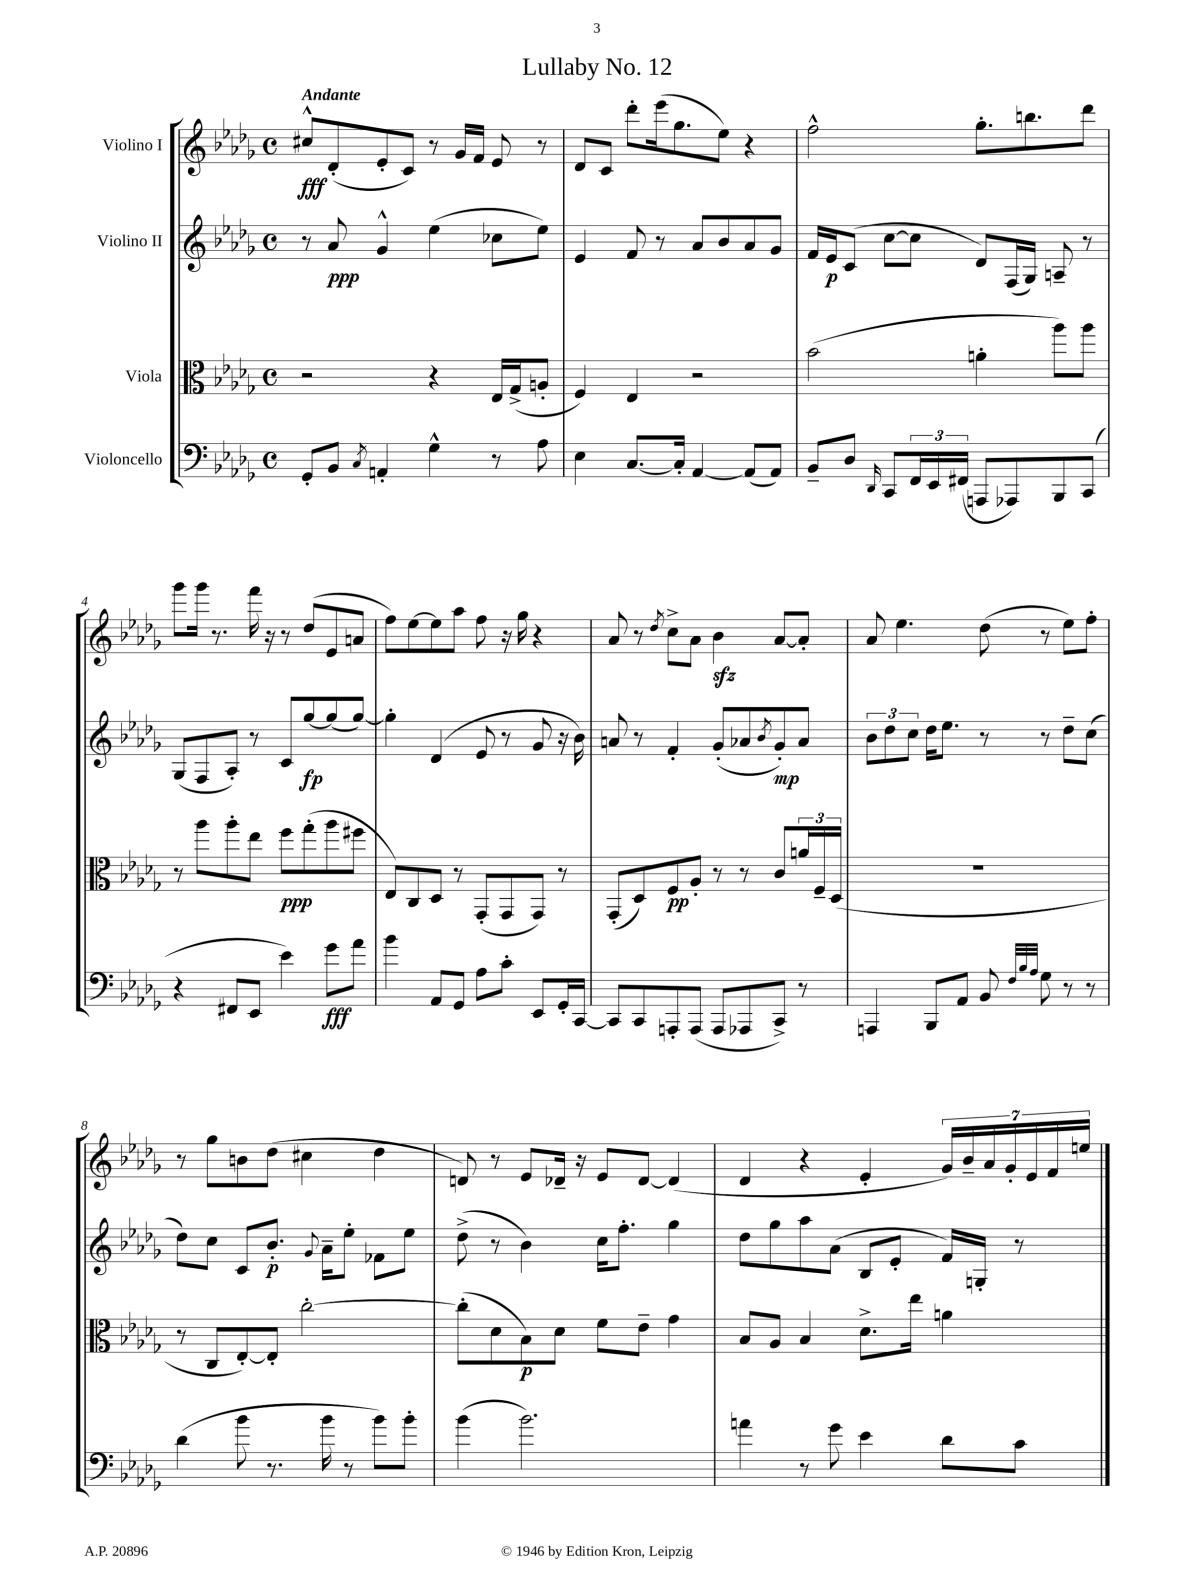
\header { title = "Lullaby No. 12" }
<<
\new StaffGroup <<
\new Staff = "s0" \with { instrumentName = "Violino I" } {
    \clef treble \key des \major \defaultTimeSignature \time 4/4 \tempo "Andante"
    cis''8-^\fff des'8-.( ees'8-. c'8) r8 ges'16 f'16 ees'8 r8 |
    des'8 c'8 des'''8-. ees'''16( ges''8. ees''8) r4 |
    f''2-^ ges''8.-. b''8. des'''8 |
    ges'''8 ges'''16 r8. f'''16 r16 r8 des''8( ees'8 a'8 |
    f''8) ees''8~ ees''8 aes''8 f''8 r16 ges''16 r4 |
    aes'8 r8 \acciaccatura { des''8 } c''8-> aes'8 bes'4\sfz aes'8~ aes'8-. |
    aes'8 ees''4. des''8( r8 ees''8) f''8-. |
    r8 ges''8 b'8 des''8( cis''4 des''4 |
    d'8) r8 ees'8 des'16-- r16 ees'8 des'8~ des'4( |
    des'4 r4 ees'4-. \tuplet 7/4 { ges'16) bes'16-- aes'16 ges'16-. ees'16 f'16 e''16 } \bar "|." |
}
\new Staff = "s1" \with { instrumentName = "Violino II" } {
    \clef treble \key des \major \defaultTimeSignature \time 4/4
    r8 aes'8\ppp ges'4-^ ees''4( ces''8 ees''8) |
    ees'4 f'8 r8 aes'8 bes'8 aes'8 ges'8 |
    f'16 ees'16\p c'8( c''8~ c''8 des'8) f16( ges16) a8-- r8 |
    ges8( f8 aes8-.) r8 c'8 ges''8~\fp ges''8( ges''8~) |
    ges''4-. des'4( ees'8 r8 ges'8 r16 bes'16) |
    a'8 r8 f'4-. ges'8-.( aes'8 \acciaccatura { bes'8 } ges'8-.\mp) aes'8 |
    \tuplet 3/2 { bes'8 des''8 c''8 } des''16 ees''8. r8 r8 des''8-- c''8( |
    des''8) c''8 c'8 bes'8.-.\p \appoggiatura { ges'8 } aes'16-- ees''8-. fes'8 ees''8 |
    des''8->( r8 bes'4) c''16 f''8.-. ges''4 |
    des''8 ges''8 aes''8 aes'8( bes8 ees'8-. f'16) g16-. r8 \bar "|." |
}
\new Staff = "s2" \with { instrumentName = "Viola" } {
    \clef alto \key des \major \defaultTimeSignature \time 4/4
    r2 r4 ees16 ges16->( a8-. |
    f4) ees4 r2 |
    bes'2( a'4-. aes''8) aes''8 |
    r8 aes''8 aes''8-. ees''8 f''8\ppp ges''8-.( aes''8 fis''8 |
    ees8) c8 des8 r8 ges,8-.( ges,8 ges,8) r8 |
    ges,8-.( des8) f8\pp aes8-. r8 r8 c'8 \tuplet 3/2 { a'16 f16-- des16( } |
    R1 |
    r8 c8 ees8~-.) ees8-. c''2~-. |
    c''8-.( des'8 bes8\p) des'8 f'8 ees'8-- ges'4 |
    bes8 aes8 bes4 des'8.-> ees''16 a'4 \bar "|." |
}
\new Staff = "s3" \with { instrumentName = "Violoncello" } {
    \clef bass \key des \major \defaultTimeSignature \time 4/4
    ges,8-. bes,8 \acciaccatura { c8 } a,4-. ges4-^ r8 aes8 |
    ees4 c8.~ c16-. aes,4~ aes,8( aes,8) |
    bes,8-- des8 \grace { des,16 } c,8 \tuplet 3/2 { f,16 ees,16 fis,16( } a,,8 aes,,8) bes,,8 c,8( |
    r4 fis,8 ees,8 ees'4) ges'8\fff aes'8 |
    bes'4 aes,8 ges,8 aes8 c'8-. ees,8 ges,16-. c,16~ |
    c,8 c,8 a,,8-. a,,8( a,,8 aes,,8 c,8->) r8 |
    a,,4 bes,,8 aes,8 bes,8 \grace { f32 bes32 aes32 } ges8 r8 r8 |
    des'4( bes'8 r8. bes'16 r8 bes'8) bes'8-. |
    bes'4( bes'2.) |
    a'4 r8 ges'8 ees'4 des'8 c'8 \bar "|." |
}
>>
>>
